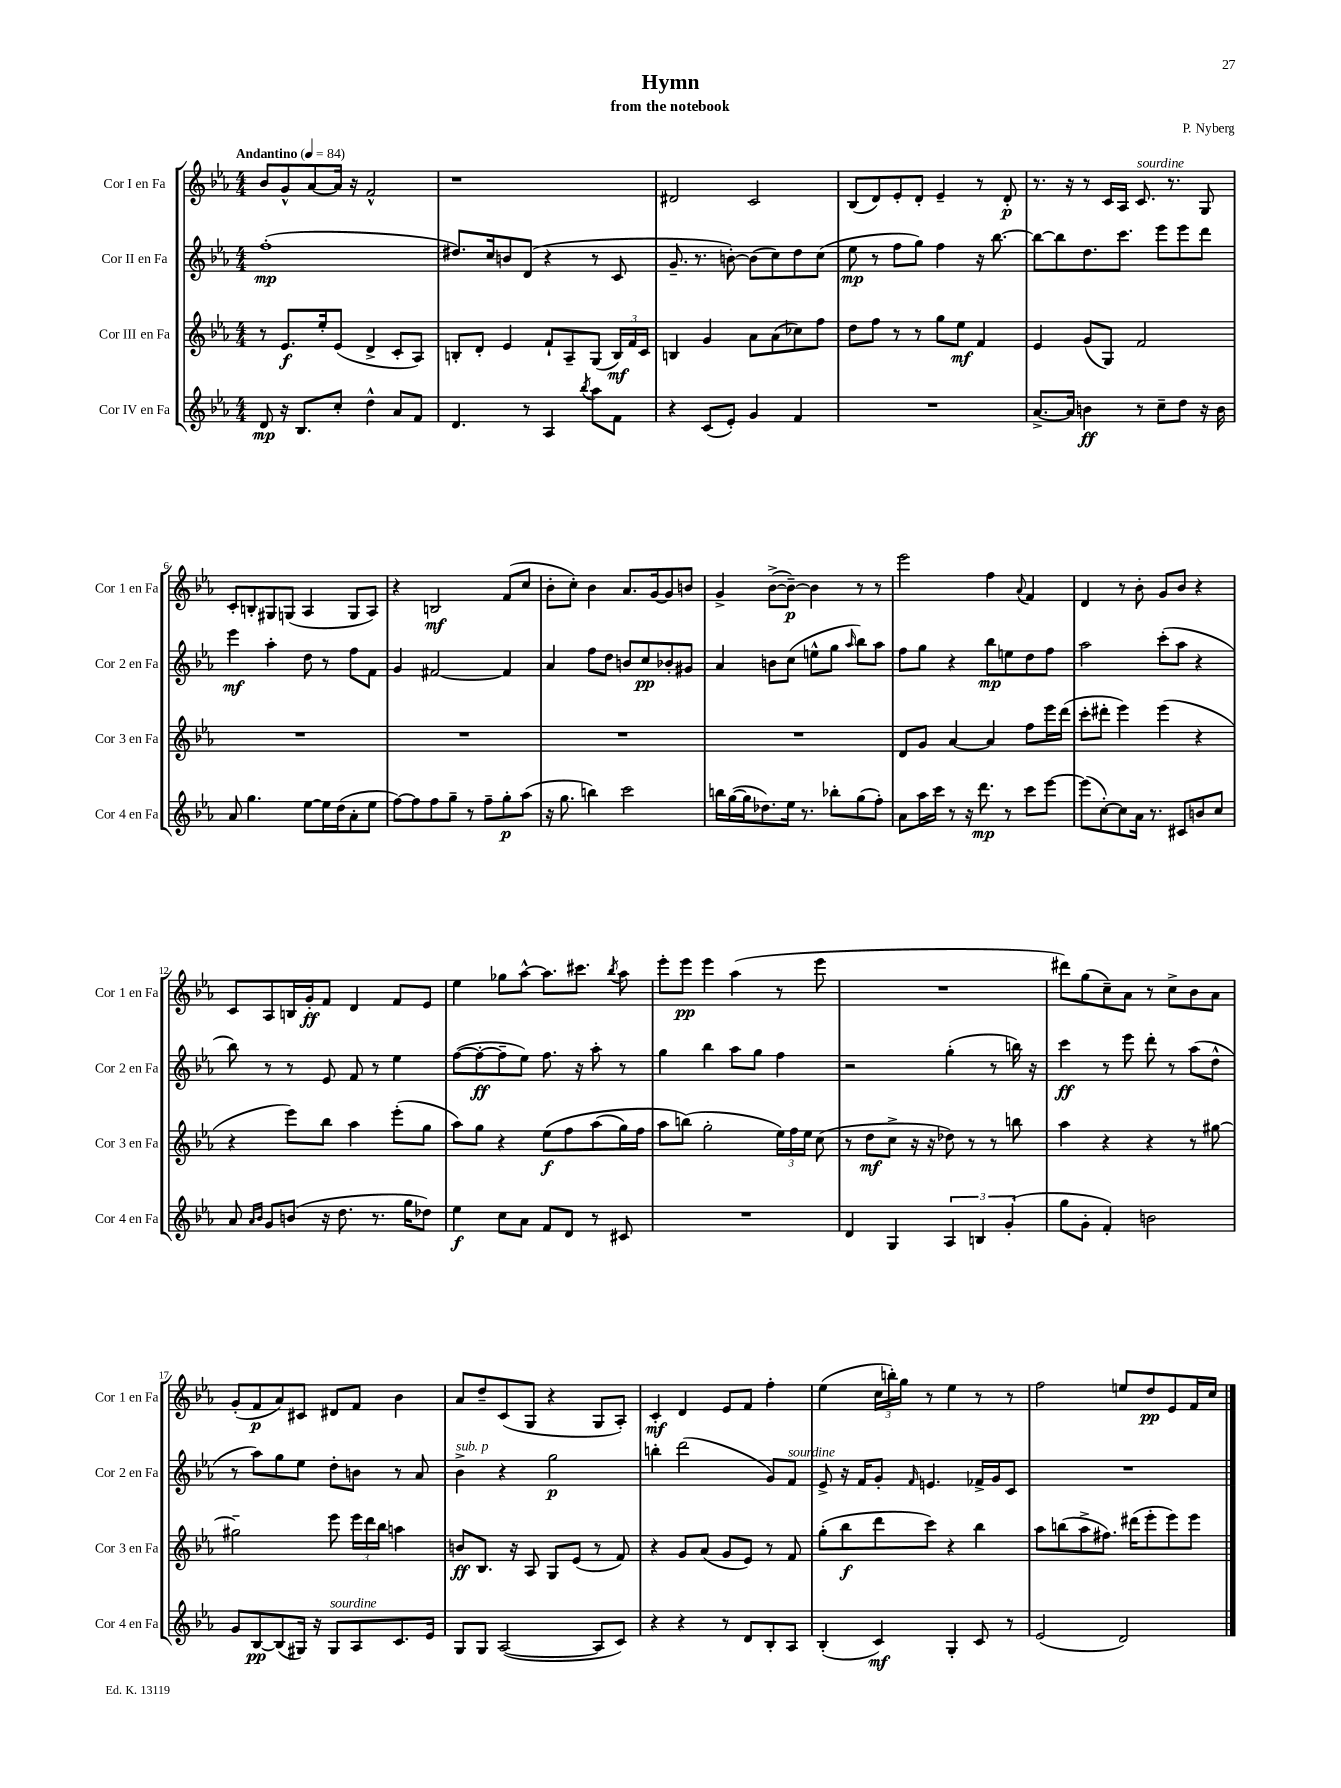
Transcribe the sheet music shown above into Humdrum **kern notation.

**kern	**kern	**kern	**kern
*staff4	*staff3	*staff2	*staff1
*clefG2	*clefG2	*clefG2	*clefG2
*k[b-e-a-]	*k[b-e-a-]	*k[b-e-a-]	*k[b-e-a-]
*M4/4	*M4/4	*M4/4	*M4/4
*MM84	*MM84	*MM84	*MM84
8d	8r	(1ff'	8b-
16r	8.e-	.	8g^^
8.B-	.	.	.
.	.	.	[8a-
.	16ee-'	.	.
8cc'	(8e-	.	16a-]
.	.	.	16r
4dd^^	4d^	.	2f^^
8a-	8c'	.	.
8f	8A-)	.	.
=	=	=	=
4.d	8B'	8.dd#)	1r
.	8d'	.	.
.	.	16cc	.
.	4e-	8b	.
8r	.	(8d	.
4A-	8f`	4r	.
.	8A-~	.	.
8qbb-	.	.	.
8aa-	(8G	8r	.
8f	24B)	8c	.
.	24f	.	.
.	24c	.	.
=	=	=	=
4r	4B	8.g~	2d#
.	.	8.r	.
(8c	4g	.	.
8e-')	.	[8b')	.
4g	8a-	(8b]	2c
.	(8a-	8cc)	.
4f	8cc-)	8dd	.
.	8ff	(8cc	.
=	=	=	=
1r	8dd	8ee-	(8B-
.	8ff	8r	8d)
.	8r	8ff	8e-'
.	8r	8gg)	8d'
.	8gg	4ff	4e-~
.	8ee-	.	.
.	4f	16r	8r
.	.	[8.bb-	.
.	.	.	8d'
=	=	=	=
[8.a-^	4e-	8bb-_	8.r
.	.	8bb-]	.
16a-]	.	.	16r
4b	(8g	8.dd	8r
.	8G)	.	16c
.	.	8.ccc	16A-
8r	2f	.	8.c
8cc~	.	8eee-	.
.	.	.	8.r
8dd	.	8eee-	.
16r	.	8ddd	8G
16b	.	.	.
=	=	=	=
8a-	1r	4eee-	8c'
4.gg	.	.	8B'
.	.	4aa-'	8G#
.	.	.	(8G
[8ee-	.	8dd	4A-
16ee-]	.	8r	.
(16dd	.	.	.
8a-'	.	8ff	8G
8ee-	.	8f	8A-)
=	=	=	=
[8ff)	1r	4g	4r
8ff]	.	.	.
8ff	.	[2f#	2B
8gg~	.	.	.
8r	.	.	.
8ff~	.	.	.
8gg'	.	4f#]	(8f
(8aa-	.	.	8cc
=	=	=	=
16r	1r	4a-	8b-'
8.gg	.	.	.
.	.	.	8cc')
4bb)	.	8ff	4b-
.	.	8dd	.
2ccc	.	8b	8.a-
.	.	8cc	.
.	.	.	[16g
.	.	8b-'	8g]
.	.	8g#	8b
=	=	=	=
16bb	1r	4a-	4g^
([16gg	.	.	.
16gg]	.	.	.
8.dd-)	.	.	.
.	.	8b	([8b-^
16ee-	.	(8cc	8b-~_)
8.r	.	.	.
.	.	8ee^^	4b-]
8bb-'	.	8gg	.
.	.	16qqaa-	.
(8gg	.	8bb-)	8r
8ff')	.	8aa-	8r
=	=	=	=
8a-	8d	8ff	2eee-
16aa-	8g	8gg	.
16ccc	.	.	.
8r	[4a-	4r	.
16r	.	.	.
8.ddd	.	.	.
.	4a-]	8bb-	4ff
8r	.	8ee	.
.	.	.	8qqa-
8ccc	8ff	8dd	4f
[8eee-	16eee-	8ff	.
.	(16ddd	.	.
=	=	=	=
(8eee-]	8ccc'	2aa-	4d
[8cc')	8ddd#'	.	.
8cc]	4eee-)	.	8r
16a-	.	.	8b-'
8.r	.	.	.
.	(4eee-	(8ccc'	8g
8c#	.	8aa-	8b-
8b	4r	4r	4r
8cc	.	.	.
=	=	=	=
8a-	4r	8bb-)	8c
16qqa-	.	.	.
16qqb-	.	.	.
8g	.	8r	8A-
(8b	8eee-)	8r	16B
.	.	.	16g'
16r	8bb-	8e-	8f
8.dd	.	.	.
.	4aa-	8f	4d
8.r	.	8r	.
.	(8eee-'	4ee-	8f
16gg	.	.	.
8dd-)	8gg	.	8e-
=	=	=	=
4ee-	8aa-)	([8ff	4ee-
.	8gg	8ff'_	.
8cc	4r	8ff~]	8gg-
8a-	.	8ee-)	[8aa-^^
8f	&(8ee-	8.ff	8.aa-]
8d	8ff	.	.
.	.	16r	8.ccc#
8r	(8aa-	8aa-'	.
.	.	.	8qbb-
8c#	16gg)	8r	8aa-
.	16ff	.	.
=	=	=	=
1r	8aa-	4gg	8eee-'
.	(8bb&)	.	8eee-
.	2gg'	4bb-	4eee-
.	.	8aa-	(4aa-
.	.	8gg	.
.	24ee-)	4ff	8r
.	24ff	.	.
.	24ee-	.	.
.	(8cc	.	8eee-
=	=	=	=
4d	8r	2r	1r
.	8dd	.	.
4G	8cc^	.	.
.	16r	.	.
.	16r	.	.
6A-	8dd-)	(4gg'	.
.	8r	.	.
6B	.	.	.
.	8r	8r	.
(6g'	.	.	.
.	8bb	16bb)	.
.	.	16r	.
=	=	=	=
8gg	4aa-	4ccc	8ddd#)
8g'	.	.	(8gg
4f')	4r	8r	8cc~)
.	.	8eee-	8a-
2b	4r	8ddd'	8r
.	.	8r	8cc^
.	8r	(8aa-	8b-
.	[8gg#	8dd^^	8a-
=	=	=	=
8g	2gg#~]	8r	(8g'
[8B-	.	8aa-)	8f
(8B-]	.	8gg	8a-)
16G#)	.	8ee-	8c#
16r	.	.	.
8G#	8eee-	8dd'	8d#
8A-	24eee-	8b	8f
.	24ddd	.	.
.	24bb-	.	.
8.c	4aa	8r	4b-
.	.	8a-	.
16e-	.	.	.
=	=	=	=
8G	8b	4b-^	8a-
8G	8.B-	.	8dd~
([2A-	.	4r	(8c
.	16r	.	.
.	8A-	.	8G
.	8G	2gg	4r
.	(8e-	.	.
8A-]	8r	.	8G
8c)	8f)	.	8A-')
=	=	=	=
4r	4r	4bb'	4c'
4r	8g	(2ddd	4d
.	(8a-	.	.
8r	8g	.	8e-
8d	8e-)	.	8f
8B-'	8r	8g)	4ff'
8A-	8f	8f	.
=	=	=	=
(4B-'	(8gg'	8e-^	(4ee-
.	8bb-	16r	.
.	.	16f	.
4c)	8ddd	8g'	24cc
.	.	.	24bb')
.	.	.	24gg
.	.	16qqf	.
.	8ccc)	4.e	8r
4G'	4r	.	4ee-
8c	4bb-	16f-^	8r
.	.	16g	.
8r	.	8c	8r
=	=	=	=
(2e-	8aa-	1r	2ff
.	(8bb	.	.
.	8aa-^	.	.
.	8.ff#)	.	.
2d)	.	.	8ee
.	(16ddd#	.	.
.	8eee-'	.	8dd
.	8eee-)	.	8e-
.	8eee-	.	16f
.	.	.	16cc
==	==	==	==
*-	*-	*-	*-
